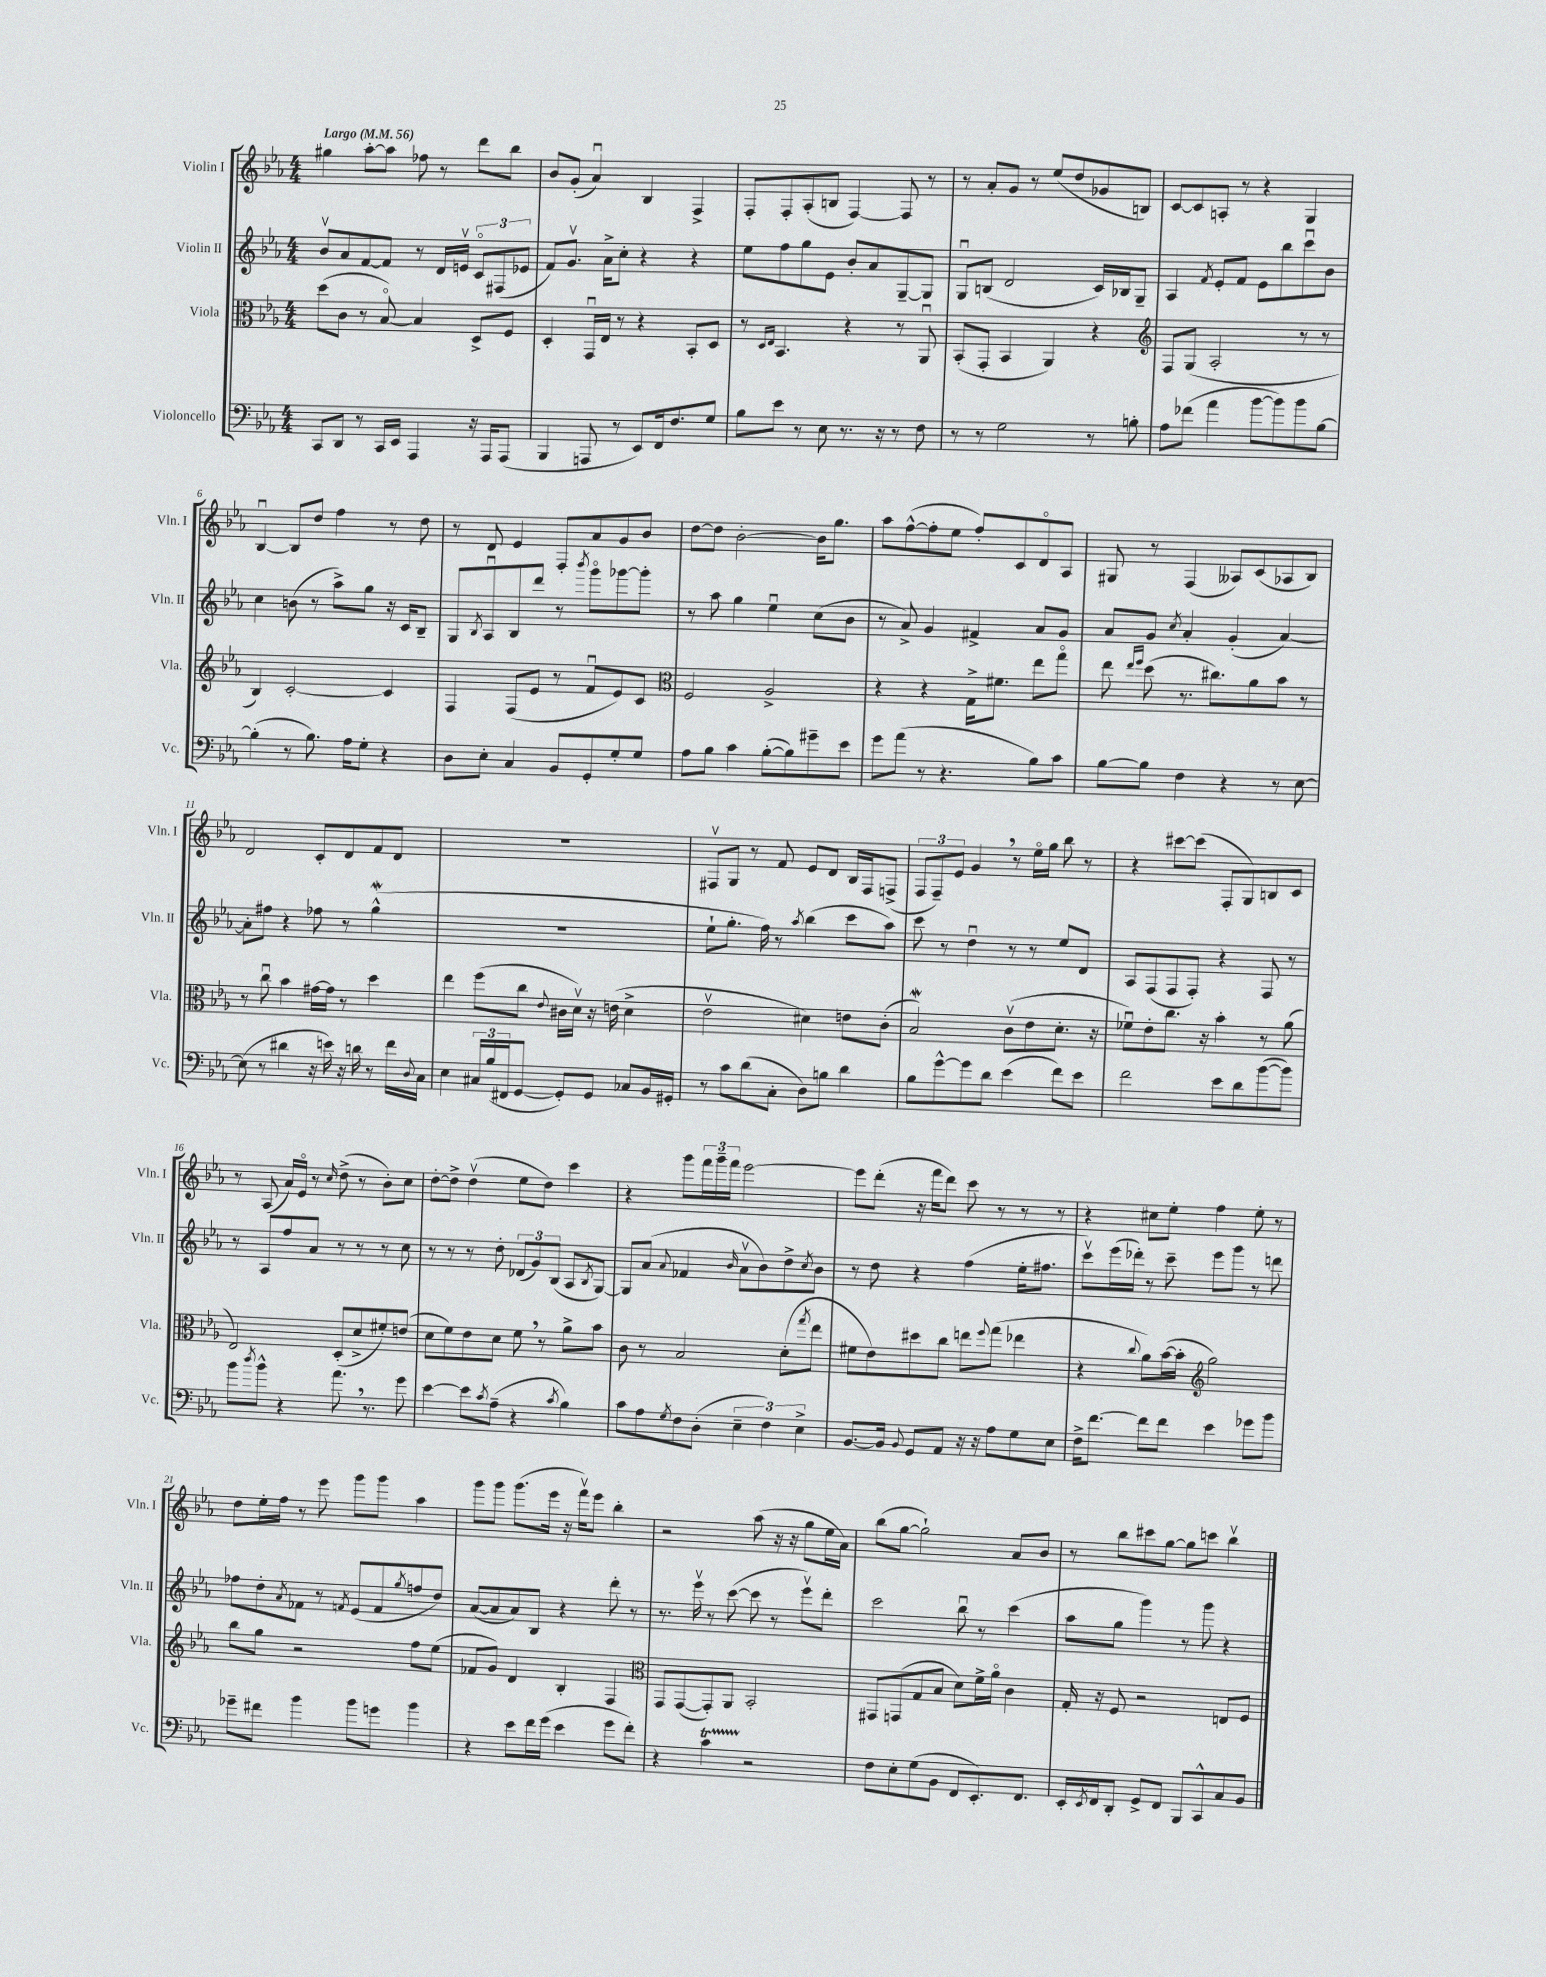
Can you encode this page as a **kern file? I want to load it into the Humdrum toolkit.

**kern	**kern	**kern	**kern
*staff4	*staff3	*staff2	*staff1
*clefF4	*clefC3	*clefG2	*clefG2
*k[b-e-a-]	*k[b-e-a-]	*k[b-e-a-]	*k[b-e-a-]
*M4/4	*M4/4	*M4/4	*M4/4
*MM56	*MM56	*MM56	*MM56
8CC	(8dd	8b-v	4gg#
8DD	8c	8a-	.
8r	8r	[8f	[8aa-'
16CC	[8B-o)	8f]	8aa-]
16EE-	.	.	.
4AAA-	4B-]	8r	8ff-
.	.	16d	8r
.	.	16ev	.
16r	8D^	12co	8ddd
16AAA-	.	.	.
.	.	(12F#	.
(8AAA-	8F	.	8bb-
.	.	12e-	.
=	=	=	=
4BBB-	4D'	8f)	8b-
.	.	8.gv	(8g'
8AAA	16GGu	.	4a-u)
.	16E-	16a-^	.
8r	8r	8cc'	.
8EE-)	4r	4r	4B-
16FF	.	.	.
8.F	.	.	.
.	8BB-'	4r	4F^
8G	8D	.	.
=	=	=	=
8B-	8r	8ee-	8F'
.	16qqD	.	.
.	16qqE-	.	.
8e-	4.BB-	8ff	8F'
8r	.	8gg	(8A-'
8E-	.	8e-	8B
8.r	4r	8b-'	[4F)
.	.	8a-	.
16r	.	.	.
8r	8r	[8G~	8F]
8F	8AA-u	8G]	8r
=	=	=	=
8r	(8BB-'	8Gu	8r
8r	8GG'	(8B	8a-'
2G	4BB-	2d	8g
.	.	.	8r
.	4AA-)	.	(8ee-
.	.	.	8dd
8r	4r	16c)	8g-
.	.	16B-	.
8B'	.	8G~	8B)
=	=	=	=
*	*clefG2	*	*
8A-	8F	4A-	[8c
(8f-	(8G	.	8c]
.	.	8qf	.
4a-	2A-'	8e-'	8A'
.	.	8f	8r
[8b-	.	8e-	4r
8b-])	.	8bb-	.
8b-	8r	8cccu	4G
[8B-	8r	8b-	.
=	=	=	=
(4B-']	4B-)	4cc	[4B-u
8r	[2c'	(8b	8B-]
8.B-)	.	8r	8dd
.	.	8aa-^)	4ff
16A-	.	.	.
8G'	.	8gg	.
4r	4c]	16r	8r
.	.	16c	.
.	.	8B-~	8dd
=	=	=	=
8D	4F	8G	8r
.	.	8qB-	.
8E-'	.	8A-u	8d
4C	(8F	8B-	4e-
.	8e-	8ddd	.
8BB-	8r	8r	8F'
.	.	8qbbb-	.
8GG'	8fu	8gggo	8a-
8G'	8e-)	[8ggg-	8g
8G	8c	8ggg-']	8b-
=	=	=	=
*	*clefC3	*	*
8A-	2F	8r	[8dd
8B-	.	8aa-	8dd]
4c	.	4gg	[2b-'
([8B-'	2A-^	4ee-u	.
8B-])	.	.	.
8g#~	.	(8cc	16b-]
.	.	.	8.gg
8e-	.	8b-	.
=	=	=	=
8g	4r	8r	8aa-
(8a-	.	8a-^)	([8ff^^
8r	4r	4g	8ff']
4.r	.	.	8ee-
.	16G^	4f#^	8ff')
.	8.f#	.	.
.	.	.	8c
8B-)	8ee-	8a-	8do
8c	8ggo	8g	8A-
=	=	=	=
[8B-	8ee-	8a-	8G#
.	16qqee-	.	.
.	16qqff	.	.
8B-]	(8dd	8g	8r
.	.	8qcc	.
4F	8.r	4a-'	(4F
.	8.cc#)	.	.
4r	.	(4g'	8A--)
.	8a-	.	(8c
8r	8b-	[4a-)	8A-
[8E-	8r	.	8B-)
=	=	=	=
(8E-]	8r	8a-']	2d
8r	8ccu	8ff#	.
4d#	4b-	4r	.
16r	[16g#	8ff-	8c'
16e)	16g#]	.	.
16r	8r	8r	8d
16d	.	.	.
8r	4dd	(4gg^^	8f
16f	.	.	8d
8qqD	.	.	.
16C	.	.	.
=	=	=	=
4E-	4ee-	1r	1r
24C#	(8ff	.	.
(24B-	.	.	.
24FF#	.	.	.
[8GG	8cc	.	.
.	8qqe-	.	.
8GG'])	16c#	.	.
.	16dv)	.	.
8GG	16r	.	.
.	(16e	.	.
8C-	4d^	.	.
16BB-	.	.	.
16GG#'	.	.	.
=	=	=	=
8r	2e-v	8ee-`	8F#v
8c	.	8.gg'	8G
(8d	.	.	8r
.	.	16ff)	.
8C'	.	8r	8f
.	.	8qaa-	.
8D)	4d#)	(4bb-	8e-
8B	.	.	8d
4d	8e	8ccc	16B-
.	.	.	16F#
.	(8c'	8aa-)	(8F^
=	=	=	=
8B-	2B-)	8ccc	12F
.	.	.	12F~)
[8g^^	.	8r	.
.	.	.	12e-
8g]	.	4ddu	4g
8d	.	.	.
(4e-	(8cv	8r	8r
.	8e-	8r	16ee-o
.	.	.	16gg
8f)	8.d'	8ee-	8bb-
8e-	.	8d	8r
.	16r	.	.
=	=	=	=
2f	8f-u)	8A-	4r
.	8e-'	(8F	.
.	8.cc	8F	[8ccc#
.	.	8F')	(8ccc#]
.	16r	.	.
8e-	4b-'	4r	8F'
8d	.	.	8G)
([8b-	8r	8F	8B
8b-])	(8a-	8r	8c
=	=	=	=
8b-	2E-)	8r	8r
8qdd	.	.	.
8b-^^	.	8A-	(8A-
4r	.	8ff	16a-)
.	.	.	16e-o
.	.	8a-	8r
.	.	.	16qqcc
8.a-	(8D'	8r	(8dd^
.	8d^	8r	8r
8.r	.	.	.
.	8f#')	8r	8b-')
8g	(8e	8cc	8cc
=	=	=	=
[4e-	8d	8r	[8dd'
.	8f)	8r	8dd^]
8e-]	8e-	8r	(4ddv
8qc	.	.	.
(8A-~	8d	8dd'	.
4r	8f	(12d-	8ee-
.	.	12g)	.
.	8r	.	8dd)
.	.	(12B-	.
8qc	.	.	.
4B-)	8a-^	8A-	4ccc
.	.	8qB-	.
.	8b-	[8G)	.
=	=	=	=
8c	8c	8G]	4r
8A-	8r	(8a-	.
8qG	.	8qqa-	.
8F	2B-	4f-	8ggg
(8D'	.	.	24fff
.	.	.	24ggg~
.	.	.	24fff
.	.	16qqb-	.
6E-~	.	8a-v	[2eee-
.	.	8b-)	.
6F)	.	.	.
.	(8d'	8dd^	.
6E-^	.	.	.
.	8qgg	8qcc	.
.	8ee-	8b-	.
=	=	=	=
[8.BB-	8f#	8r	8eee-]
.	8e-)	8dd	(8ddd'
16BB-]	.	.	.
8qqBB-	.	.	.
8GG	8dd#	4r	16r
.	.	.	16fff
8AA-	8cc	.	8ddd)
16r	8ee	(4ff	8ccc
16r	.	.	.
.	8qqff	.	.
8A-	(8gg	.	8r
8G	4ee-	16ee-'	8r
.	.	8.ff#	.
8E-	.	.	8r
=	=	=	=
16F^	4r	8cccv)	4r
[8.f	.	.	.
.	.	(16eee-	.
.	.	16ddd-')	.
.	8qqcc	.	.
8f]	8a-)	8r	8cc#
8f	([16b-	8ccc~	8ee-'
.	16b-']	.	.
*	*clefG2	*	*
4e-	2gg)	8eee-	4ff
.	.	8ggg	.
8g-	.	8r	8ee-'
8b-	.	8ddd	8r
=	=	=	=
8g-~	8bb-	8ff-	8dd
8f#	8gg	8dd'	16ee-'
.	.	.	16ff
.	.	8qa-	.
4b-	2r	8f-	8r
.	.	8r	8eee-
.	.	8qf	.
8b-	.	(8e-	8ggg
8g	.	8f	8ggg
.	.	8qgg	.
4b-	8ff	8ff	4aa-
.	(8ee-	8dd)	.
=	=	=	=
4r	8f-	([8a-	8ggg
.	8g)	8a-]	8ggg
8e-	4d	8a-)	(8.ggg
16f	.	8B-	.
(16g	.	.	16eee-
4e-	4B-'	4r	16r
.	.	.	16fffv)
.	.	.	8eee-
8g	4F	8ddd'	4bb-'
8f')	.	8r	.
=	=	=	=
*	*clefC3	*	*
4r	8GG	8.r	2r
.	([8GG	.	.
.	.	16eee-v	.
4c	8GG'])	8r	.
.	8AA-	([8ccc	.
2r	2BB-'	8ccc]	(8aa-
.	.	8r	16r
.	.	.	16r
.	.	8eee-v)	8gg
.	.	8ddd'	16ee-
.	.	.	16a-)
=	=	=	=
8F	8GG#	2ccc	(8bb-
8E-'	(8GG	.	[8gg
(8G	8G	.	2gg`])
8BB-	8B-	.	.
8FF	8d)	8bb-u	.
8.EE-')	16f^	8r	.
.	16a-o	.	.
.	4c	(4ccc	8a-
8.FF	.	.	.
.	.	.	8b-
=	=	=	=
16EE-'	16G'	8aa-	8r
8qEE-	.	.	.
16FF	16r	.	.
8DD'	8F	8gg	8bb-
8GG^	2r	4ggg)	8ccc#
8FF	.	.	[8gg
8BBB-	.	8r	8gg]
8CC^^	.	8ggg	8ccc
8C	8E	4r	4bb-v
8BB-	8F	.	.
==	==	==	==
*-	*-	*-	*-
